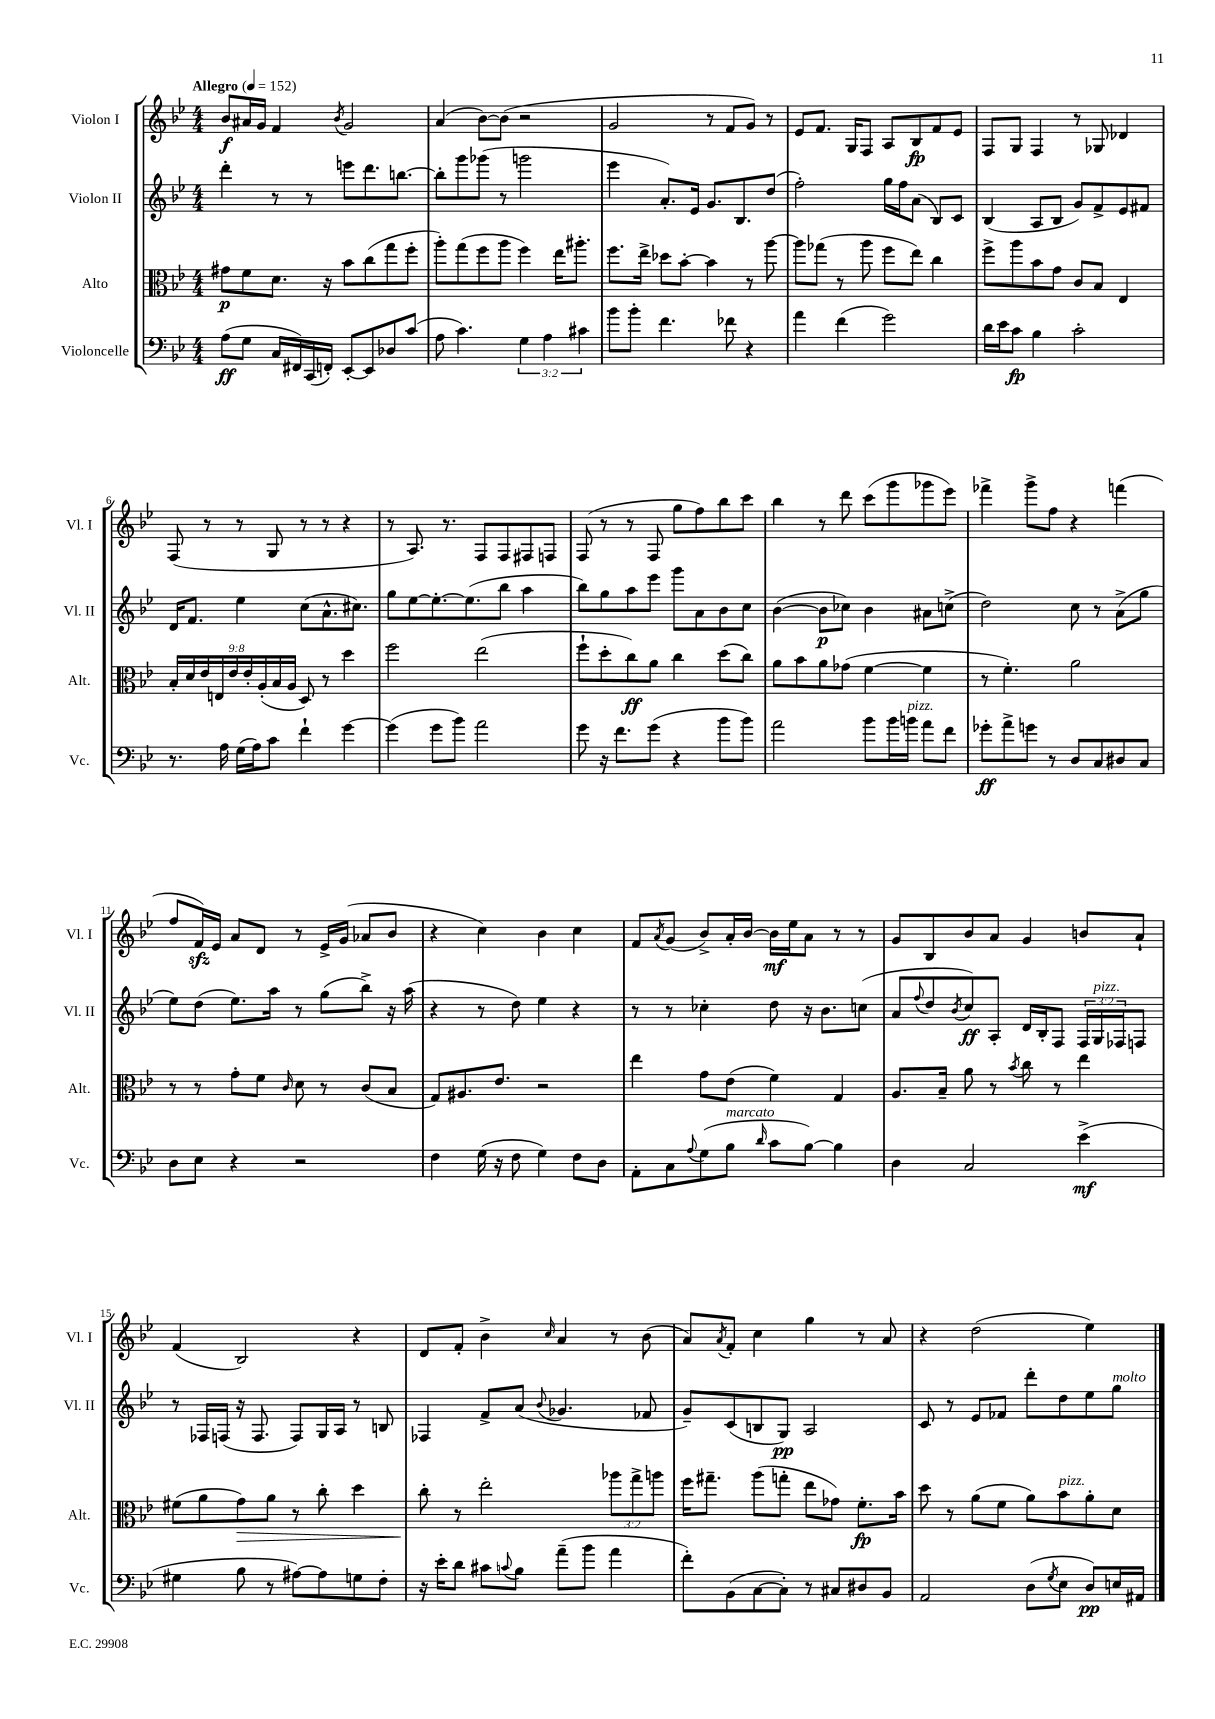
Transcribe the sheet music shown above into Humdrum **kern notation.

**kern	**dynam	**kern	**dynam	**kern	**dynam	**kern	**dynam
*part4	*part4	*part3	*part3	*part2	*part2	*part1	*part1
*staff4	*staff4	*staff3	*staff3	*staff2	*staff2	*staff1	*staff1
*I"Violoncelle	*	*I"Alto	*	*I"Violon II	*	*I"Violon I	*
*I'Vc.	*	*I'Alt.	*	*I'Vl. II	*	*I'Vl. I	*
*clefF4	*	*clefC3	*	*clefG2	*	*clefG2	*
*k[b-e-]	*	*k[b-e-]	*	*k[b-e-]	*	*k[b-e-]	*
*M4/4	*	*M4/4	*	*M4/4	*	*M4/4	*
*MM152	*	*MM152	*	*MM152	*	*MM152	*
=1	=1	=1	=1	=1	=1	=1	=1
!	!	!	!	!	!	!LO:TX:a:B:t=Allegro	!
(8A\L	ff	8g#X\L	p	4ddd'\	.	8b-/L	f
8G\J	.	8f\	.	.	.	16a#X/L	.
.	.	.	.	.	.	16g/JJ	.
16C/LL	.	8.d\J	.	8r	.	4f/	.
16FF#X/)	.	.	.	.	.	.	.
(16CC/	.	.	.	8r	.	.	.
16FFn'/JJ)	.	16r	.	.	.	.	.
.	.	.	.	.	.	8qb-/	.
[8EE-'/L	.	8b-\L	.	8eeen\L	.	2g/	.
8EE-/]	.	(8cc\	.	8.ddd\	.	.	.
8D-X/	.	8gg\	.	.	.	.	.
.	.	.	.	[8.bbn\J	.	.	.
(8c/J	.	8ff'\J	.	.	.	.	.
=2	=2	=2	=2	=2	=2	=2	=2
8A\	.	8aa'\L)	.	8bb'\L]	.	(4a/	.
4.c\)	.	(8gg\	.	8ggg\	.	.	.
.	.	8ff\	.	(8ggg-X\J	.	[8b-\L)	.
.	.	8aa\J	.	8r	.	(8b-\J]	.
6G\	.	4ff\)	.	2gggn\	.	2r	.
6A\	.	.	.	.	.	.	.
.	.	16ee-\KL	.	.	.	.	.
.	.	8.aa#X'\J	.	.	.	.	.
6c#X\	.	.	.	.	.	.	.
=3	=3	=3	=3	=3	=3	=3	=3
8b-\L	.	8.ff\L	.	4eee-\	.	2g/	.
8b-'\J	.	.	.	.	.	.	.
.	.	16ee-^\Jk	.	.	.	.	.
4.f\	.	8dd-X\L	.	8.a'/L)	.	.	.
.	.	[8b-'\J	.	.	.	.	.
.	.	.	.	16e-/Jk	.	.	.
.	.	4b-\]	.	8.g/L	.	8r	.
8f-X\	.	.	.	.	.	8f/L	.
.	.	.	.	8.B-/	.	.	.
4r	.	8r	.	.	.	8g/J)	.
.	.	[8aa\	.	(8dd/J	.	8r	.
=4	=4	=4	=4	=4	=4	=4	=4
4a\	.	8aa\L]	.	2ff'\)	.	8e-/L	.
.	.	(8gg-X\J	.	.	.	8.f/J	.
(4f\	.	8r	.	.	.	.	.
.	.	.	.	.	.	16G/KL	.
.	.	8aa\	.	.	.	8F/J	.
2g\)	.	8ff\L	.	16gg\LL	.	8A/L	.
.	.	.	.	16ff\J	.	.	.
.	.	8ee-\J)	.	(8a\J	.	8B-/	fp
.	.	4cc\	.	8B-/L)	.	8f/	.
.	.	.	.	8c/J	.	8e-/J	.
=5	=5	=5	=5	=5	=5	=5	=5
16d\LL	.	8ff^\L	.	(4B-/	.	8F/L	.
16e-\J	.	.	.	.	.	.	.
8c\J	fp	8aa\	.	.	.	8G/J	.
4B-\	.	8b-\	.	8A/L	.	4F/	.
.	.	8g\J	.	8B-/J	.	.	.
2c'\	.	8c/L	.	8g/L)	.	8r	.
.	.	8B-/J	.	8f^/	.	8G-X/	.
.	.	4E-/	.	8e-/	.	4d-X/	.
.	.	.	.	8f#X/J	.	.	.
!!LO:LB:g=z
=6	=6	=6	=6	=6	=6	=6	=6
8.r	.	18B-'/LL	.	16d/KL	.	(8F/	.
.	.	18d/	.	.	.	.	.
.	.	.	.	8.f/J	.	.	.
.	.	18e-/	.	.	.	.	.
.	.	.	.	.	.	8r	.
.	.	18En/	.	.	.	.	.
16A\	.	.	.	.	.	.	.
.	.	18e-/	.	.	.	.	.
(16G\LL	.	.	.	4ee-\	.	8r	.
.	.	18e-'/	.	.	.	.	.
16A\J)	.	.	.	.	.	.	.
.	.	(18A'/	.	.	.	.	.
8c\J	.	.	.	.	.	8G/	.
.	.	18B-/	.	.	.	.	.
.	.	18A/JJ	.	.	.	.	.
4f`\	.	8D/)	.	(8cc\L	.	8r	.
.	.	8r	.	8.a^^\	.	8r	.
[4g\	.	4dd\	.	.	.	4r	.
.	.	.	.	8.cc#X\J)	.	.	.
=7	=7	=7	=7	=7	=7	=7	=7
(4g\]	.	2ff\	.	8gg\L	.	8r	.
.	.	.	.	[8ee-\	.	8.A/)	.
8g\L	.	.	.	8.ee-'\_	.	.	.
.	.	.	.	.	.	8.r	.
8b-\J)	.	.	.	.	.	.	.
.	.	.	.	(8.ee-\]	.	.	.
2a\	.	(2ee-\	.	.	.	8F/L	.
.	.	.	.	8bb-\J	.	8F/	.
.	.	.	.	4aa\	.	8F#X/	.
.	.	.	.	.	.	8Fn/J	.
=8	=8	=8	=8	=8	=8	=8	=8
8g\	.	8ff`\L	.	8bb-\L)	.	(8F/	.
16r	.	8dd'\	.	8gg\	.	8r	.
8.f\L	.	.	.	.	.	.	.
.	.	8cc\)	ff	8aa\	.	8r	.
(8g\J	.	8a\J	.	8eee-\J	.	8F/	.
4r	.	4cc\	.	8ggg\L	.	8gg\L	.
.	.	.	.	8a\	.	8ff\)	.
8b-\L	.	(8dd\L	.	8b-\	.	8bb-\	.
8b-\J)	.	8cc\J)	.	8cc\J	.	8ccc\J	.
=9	=9	=9	=9	=9	=9	=9	=9
2a\	.	8a\L	.	([4b-\	.	4bb-\	.
.	.	8b-\	.	.	.	.	.
.	.	8a\	.	8b-\L]	p	8r	.
.	.	(8g-X\J	.	8cc-X\J)	.	8ddd\	.
8b-\L	.	[4f\	.	4b-\	.	(8ccc\L	.
16b-\L	.	.	.	.	.	8ggg\	.
!LO:TX:a:i:t=pizz.	!	!	!	!	!	!	!
16bn\JJ	.	.	.	.	.	.	.
8a\L	.	4f\]	.	8a#X\L	.	8ggg-X\	.
8f\J	.	.	.	(8ccn^\J	.	8eee-\J)	.
=10	=10	=10	=10	=10	=10	=10	=10
8g-X'\L	ff	8r	.	2dd\)	.	4fff-X^\	.
8a^\	.	4.f'\)	.	.	.	.	.
8gn\J	.	.	.	.	.	8ggg^\L	.
8r	.	.	.	.	.	8ff\J	.
8D/L	.	2a\	.	8cc\	.	4r	.
8C/	.	.	.	8r	.	.	.
8D#X/	.	.	.	(8a^\L	.	(4fffn\	.
8C/J	.	.	.	8gg\J	.	.	.
!!LO:LB:g=z
=11	=11	=11	=11	=11	=11	=11	=11
8D\L	.	8r	.	8ee-\L)	.	8ff/L	.
8E-\J	.	8r	.	(8dd\J	.	16fzz/L)	.
.	.	.	.	.	.	16e-/JJ	.
4r	.	8g'\L	.	8.ee-\L)	.	8a/L	.
.	.	8f\J	.	.	.	8d/J	.
.	.	.	.	16aa\Jk	.	.	.
.	.	16qqc/	.	.	.	.	.
2r	.	8d\	.	8r	.	8r	.
.	.	8r	.	(8gg\L	.	16e-^/LL	.
.	.	.	.	.	.	(16g/JJ	.
.	.	(8c/L	.	8bb-^\J)	.	8a-X/L	.
.	.	8B-/J	.	16r	.	8b-/J	.
.	.	.	.	(16aa\	.	.	.
=12	=12	=12	=12	=12	=12	=12	=12
4F\	.	8G/L)	.	4r	.	4r	.
.	.	8.A#X/	.	.	.	.	.
(16G\	.	.	.	8r	.	4cc\)	.
16r	.	8.e-/J	.	.	.	.	.
8F\	.	.	.	8dd\)	.	.	.
4G\)	.	2r	.	4ee-\	.	4b-\	.
8F\L	.	.	.	4r	.	4cc\	.
8D\J	.	.	.	.	.	.	.
=13	=13	=13	=13	=13	=13	=13	=13
8AA'\L	.	4ee-\	.	8r	.	8f/L	.
.	.	.	.	.	.	8qa/	.
8C\	.	.	.	8r	.	(8g/J	.
8qqA/	.	.	.	.	.	.	.
(8G\	.	8g\L	.	4cc-X'\	.	8b-^/L)	.
!LO:TX:a:i:t=marcato	!	!	!	!	!	!	!
8B-\J	.	(8e-\J	.	.	.	16a'/L	.
.	.	.	.	.	.	[16b-/JJ	.
16qqd/	.	.	.	.	.	.	.
8c\L	.	4f\)	.	8dd\	.	16b-\LL]	mf
.	.	.	.	.	.	16ee-\J	.
[8B-\J)	.	.	.	16r	.	8a\J	.
.	.	.	.	8.b-\L	.	.	.
4B-\]	.	4G/	.	.	.	8r	.
.	.	.	.	(8ccn\J	.	8r	.
=14	=14	=14	=14	=14	=14	=14	=14
4D\	.	8.A/L	.	8a/L	.	8g/L	.
.	.	.	.	8qqff/	.	.	.
.	.	.	.	8dd/	.	8B-/	.
.	.	16B-~/Jk	.	.	.	.	.
.	.	.	.	8qb-/	.	.	.
2C/	.	8a\	.	8cc/)	ff	8b-/	.
.	.	8r	.	8A'/J	.	8a/J	.
.	.	8qb-/	.	.	.	.	.
.	.	8cc\	.	16d/LL	.	4g/	.
.	.	.	.	16B-'/J	.	.	.
.	.	8r	.	8F/J	.	.	.
(4e-^\	mf	4ee-\	.	24F/LL	.	8bn/L	.
!	!	!	!	!LO:TX:a:i:t=pizz.	!	!	!
.	.	.	.	24G/	.	.	.
.	.	.	.	24F-X/J	.	.	.
.	.	.	.	8Fn/J	.	8a`/J	.
!!LO:LB:g=z
=15	=15	=15	=15	=15	=15	=15	=15
4G#X\	.	(8f#X\L	.	8r	.	(4f/	.
.	.	8a\	.	16F-X/LL	.	.	.
.	.	.	.	(16Fn/JJ	.	.	.
!	!	!	!LO:HP:b	!	!	!	!
8B-\	.	8g\)	>	16r	.	2B-/)	.
.	.	.	.	8.F/	.	.	.
8r	.	8a\J	.	.	.	.	.
[8A#X\L)	.	8r	.	8F/L)	.	.	.
8A#\]	.	8cc'\	.	16G/L	.	.	.
.	.	.	.	16A/JJ	.	.	.
8Gn\	.	4dd\	.	8r	.	4r	.
8F'\J	.	.	.	8Bn/	.	.	.
=16	=16	=16	=16	=16	=16	=16	=16
16r	.	8cc'\	.	4F-X/	.	8d/L	.
16e-'\KL	.	.	.	.	.	.	.
8d\J	.	8r	]	.	.	8f'/J	.
8c#X\L	.	2ee-'\	.	8f^/L	.	4b-^\	.
8qqcn/	.	.	.	.	.	.	.
8B-\J	.	.	.	(8a/J	.	.	.
.	.	.	.	8qqb-/	.	16qqcc/	.
(8a~\L	.	.	.	4.g-X/	.	4a/	.
8b-\J	.	.	.	.	.	.	.
4a\	.	12aa-X\L	.	.	.	8r	.
.	.	12gg^\	.	.	.	.	.
.	.	.	.	8f-X/	.	(8b-\	.
.	.	12aan\J	.	.	.	.	.
=17	=17	=17	=17	=17	=17	=17	=17
8f'\L)	.	16ff\KL	.	8g~/L)	.	8a/L)	.
.	.	8.gg#X~\J	.	.	.	.	.
.	.	.	.	.	.	8qa/	.
(8BB-\	.	.	.	(8c/	.	8f'/J	.
[8C\	.	(8aa\L	.	8Bn/	.	4cc\	.
8C'\J])	.	8ggn'\J	.	8G/J)	pp	.	.
8r	.	8ee-\L	.	2A/	.	4gg\	.
8C#X/L	.	8g-X\J)	.	.	.	.	.
8D#X/	.	8.f'\L	fp	.	.	8r	.
8BB-/J	.	.	.	.	.	8a/	.
.	.	16b-\Jk	.	.	.	.	.
=18	=18	=18	=18	=18	=18	=18	=18
2AA/	.	8dd\	.	8c/	.	4r	.
.	.	8r	.	8r	.	.	.
.	.	(8a\L	.	8e-/L	.	(2dd\	.
.	.	8f\J	.	8f-X/J	.	.	.
(8D\L	.	8a\L)	.	8ddd'\L	.	.	.
8qG/	.	.	.	.	.	.	.
!	!	!LO:TX:a:i:t=pizz.	!	!	!	!	!
8E-\J	.	8b-\	.	8dd\	.	.	.
8D/L)	pp	8a'\	.	8ee-\	.	4ee-\)	.
!	!	!	!	!LO:TX:a:i:t=molto	!	!	!
16En/L	.	8d\J	.	8gg\J	.	.	.
16AA#X/JJ	.	.	.	.	.	.	.
==	==	==	==	==	==	==	==
*-	*-	*-	*-	*-	*-	*-	*-
